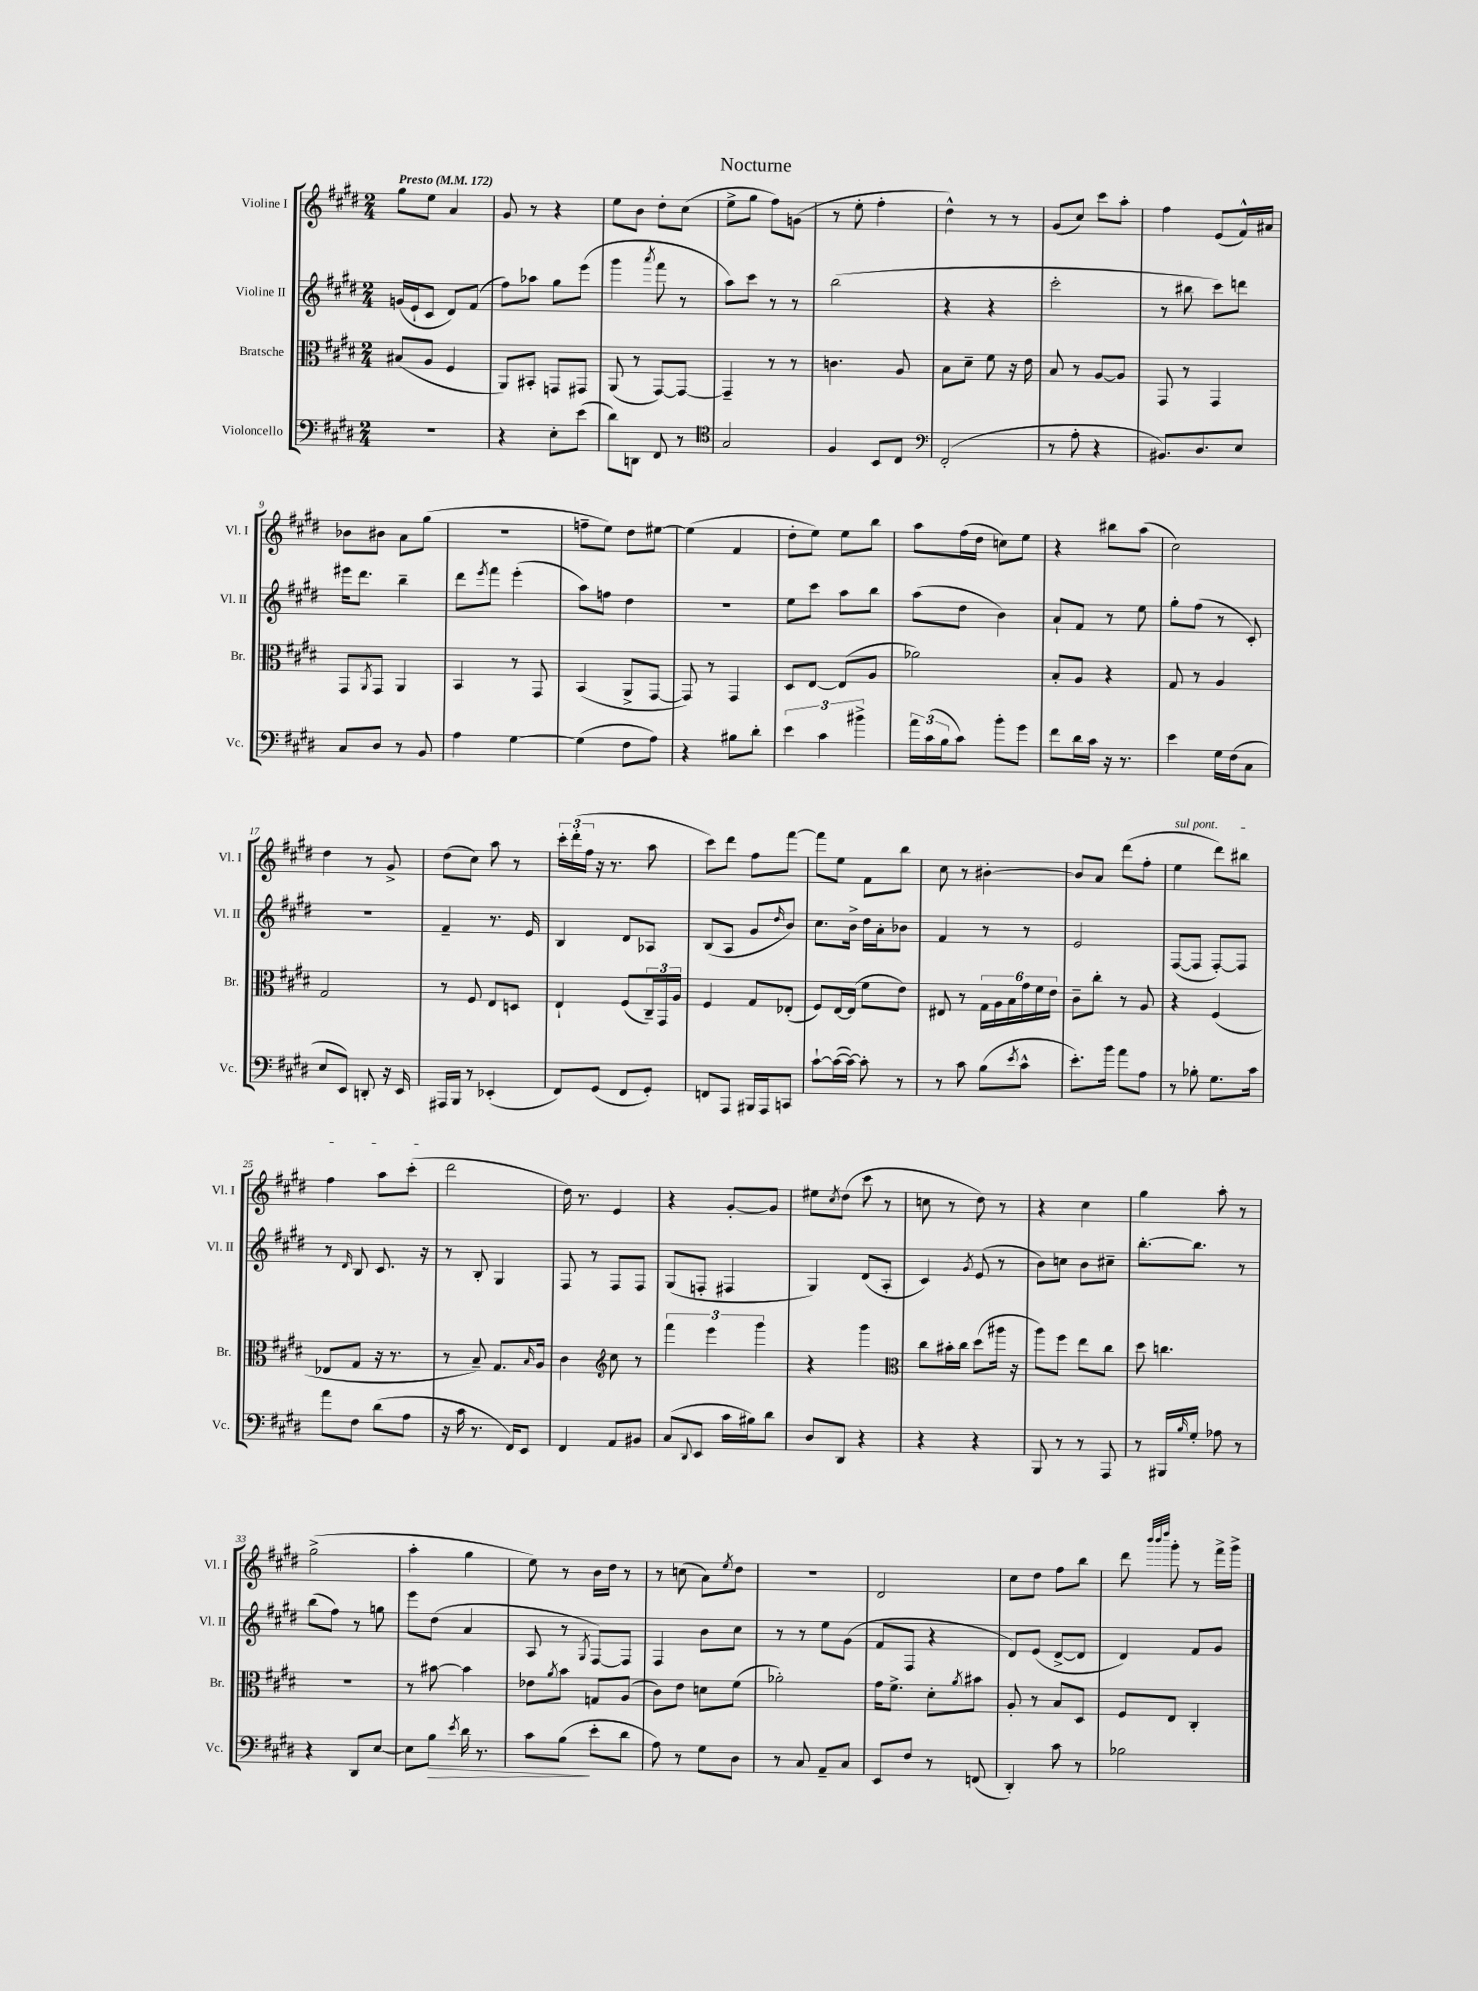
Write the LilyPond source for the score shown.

\header { title = "Nocturne" }
<<
\new StaffGroup <<
\new Staff = "s0" \with { instrumentName = "Violine I" shortInstrumentName = "Vl. I" } {
    \clef treble \key e \major \numericTimeSignature \time 2/4 \tempo "Presto" 4 = 172
    gis''8 e''8 a'4 |
    gis'8 r8 r4 |
    e''8 b'8 dis''8-. cis''8( |
    e''8-> gis''8 fis''8) g'8( |
    r8 e''8-. fis''4-. |
    dis''4-^) r8 r8 |
    gis'8( cis''8) cis'''8 a''8-. |
    fis''4 e'8( fis'16-^) ais'16 |
    bes'8 bis'8 a'8 gis''8( |
    R2 |
    f''8-- e''8) dis''8 eis''8~ |
    eis''4( fis'4 |
    dis''8-. e''8) e''8 b''8 |
    a''8 fis''16( dis''16 c''8) e''8 |
    r4 bis''8 a''8( |
    cis''2) |
    dis''4 r8 gis'8-> |
    dis''8( cis''8) a''8 r8 |
    \tuplet 3/2 { cis'''16-. dis'''16-.( fis''16 } r16 r8. a''8 |
    cis'''8) dis'''8 fis''8 fis'''8~ |
    fis'''8 e''8 fis'8 b''8 |
    cis''8 r8 bis'4~-. |
    bis'8 a'8 dis'''8( fis''8-. |
    \once \override TextSpanner.bound-details.left.text = \markup { \italic "sul pont." } e''4\startTextSpan dis'''8) bis''8 |
    fis''4 a''8 cis'''8-.\stopTextSpan( |
    dis'''2 |
    dis''16) r8. e'4 |
    r4 gis'8~-. gis'8 |
    eis''8 \acciaccatura { cis''8 } dis''8( cis'''8 r8 |
    c''8 r8 dis''8) r8 |
    r4 cis''4 |
    gis''4 a''8-. r8 |
    gis''2->( |
    a''4-. gis''4 |
    e''8) r8 b'16 dis''16 r8 |
    r8 c''8( a'8) \acciaccatura { e''8 } dis''8 |
    r2 |
    dis'2 |
    cis''8 dis''8 fis''8 b''8 |
    dis'''8 \grace { b'''32 b'''32 dis''''32 } gis'''8-. r8 fis'''16-> gis'''16-> \bar "|." |
}
\new Staff = "s1" \with { instrumentName = "Violine II" shortInstrumentName = "Vl. II" } {
    \clef treble \key e \major \numericTimeSignature \time 2/4
    g'16( e'16-! cis'8 dis'8) fis'8( |
    fis''8) aes''8 gis''8 e'''8( |
    gis'''4 \acciaccatura { a'''8 } fis'''8 r8 |
    a''8) cis'''8 r8 r8 |
    b''2( |
    r4 r4 |
    cis'''2-. |
    r8 bis''8 cis'''8) d'''8 |
    eis'''16 dis'''8. b''4-- |
    dis'''8 \acciaccatura { e'''8 } fis'''8 e'''4-.( |
    a''8) f''8 dis''4 |
    r2 |
    e''8 cis'''8 a''8 b''8 |
    a''8( dis''8 b'4) |
    a'8-! fis'8 r8 e''8 |
    gis''8-. fis''8( r8 cis'8-.) |
    R2 |
    fis'4-- r8. e'16 |
    b4 dis'8 aes8 |
    b8( a8 gis'8 \grace { dis''16 } b'8) |
    cis''8. b'16-> dis''16 a'16-. bes'8 |
    fis'4 r8 r8 |
    e'2 |
    fis8~( fis8 fis8~-.) fis8 |
    r8 \grace { dis'16 } b8 cis'8. r16 |
    r8 b8-. gis4 |
    fis8 r8 fis8 fis8 |
    gis8( f8-. fis4 |
    gis4) dis'8( a8-. |
    cis'4) \acciaccatura { gis'8 } e'8( r8 |
    b'8) c''8 b'8 cis''8-- |
    b''8.~-. b''8. r8 |
    b''8( fis''8) r8 g''8 |
    e'''8 dis''8( a'4 |
    a8 r8 \acciaccatura { gis8 } fis8~) fis8 |
    fis4 b'8 cis''8 |
    r8 r8 e''8 gis'8( |
    fis'8 fis8 r4 |
    dis'8) e'8( dis'8~-> dis'8 |
    dis'4) fis'8 gis'8 \bar "|." |
}
\new Staff = "s2" \with { instrumentName = "Bratsche" shortInstrumentName = "Br." } {
    \clef alto \key e \major \numericTimeSignature \time 2/4
    bis8( a8 fis4 |
    a,8) bis,8-. g,8 gis,8 |
    a,8( r8 gis,8~) gis,8~ |
    gis,4-- r8 r8 |
    c'4. a8 |
    b8 dis'8-- fis'8 r16 e'16 |
    b8 r8 a8~ a8 |
    gis,8 r8 gis,4 |
    gis,8 \acciaccatura { a,8 } gis,8 a,4 |
    b,4 r8 gis,8 |
    b,4( a,8-> gis,8~ |
    gis,8) r8 gis,4 |
    dis8 e8~ e8( a8 |
    aes'2) |
    b8-. a8 r4 |
    gis8 r8 a4 |
    gis2 |
    r8 fis8 e8 d8 |
    e4-! fis8( \tuplet 3/2 { cis16--) gis,16 a16 } |
    fis4 gis8 ees8-.( |
    fis8) e16~ e16( fis'8 e'8) |
    eis8 r8 \tuplet 6/4 { gis16 a16 b16 gis'16 fis'16 e'16 } |
    cis'8-- cis''8-. r8 a8 |
    r4 fis4( |
    ees8 gis8 r16 r8. |
    r8 b8--) gis8. \grace { b16 } a16 |
    cis'4 \clef treble cis''8 r8 |
    \tuplet 3/2 { fis'''4 e'''4 gis'''4 } |
    r4 gis'''4 |
    \clef alto cis''8 bis'16-. cis''16 dis''8( ais''16 r16 |
    a''8) fis''8 e''8 cis''8 |
    dis''8 c''4. |
    R2 |
    r8 bis'8~ bis'4 |
    ees'8 \acciaccatura { a'8 } b'8 g8 a8( |
    cis'8) e'8 d'8 fis'8( |
    aes'2-.) |
    gis'16 fis'8.-> dis'8-. \acciaccatura { a'8 } bis'8 |
    a8-. r8 b8 dis8 |
    fis8 e8 cis4-. \bar "|." |
}
\new Staff = "s3" \with { instrumentName = "Violoncello" shortInstrumentName = "Vc." } {
    \clef bass \key e \major \numericTimeSignature \time 2/4
    R2 |
    r4 e8-. e'8( |
    dis'8) d,8 fis,8 r8 |
    \clef tenor gis2 |
    fis4 b,8 cis8 |
    \clef bass fis,2-.( |
    r8 a8-. r4 |
    bis,8.) dis8. e8 |
    cis8 dis8 r8 b,8 |
    a4 gis4~ |
    gis4( fis8 a8) |
    r4 bis8 dis'8-. |
    \tuplet 3/2 { e'4 cis'4 bis'4-> } |
    \tuplet 3/2 { a'16 cis'16( b16 } cis'8) b'8-. gis'8 |
    fis'8 dis'16 cis'16 r16 r8. |
    e'4 gis16 fis16( cis8 |
    e8 e,8) d,8-. r16 e,16 |
    ais,,16 b,,16 r8 ees,4-.( |
    fis,8) gis,8( fis,8 gis,8-.) |
    f,8 a,,8 bis,,16 a,,16 c,8 |
    cis'8~-! cis'16~( cis'16~) cis'8-. r8 |
    r8 cis'8 b8( \acciaccatura { e'8 } cis'8-^ |
    e'8.-.) b'16 a'8 a8 |
    r8 bes8-. gis8. cis'16 |
    a'8 fis8 dis'8( a8 |
    r16 cis'16 r8. fis,16) e,8 |
    fis,4 a,8 bis,8 |
    cis8( \appoggiatura { dis,8 } e,8 cis'16 bis16) dis'8 |
    dis8 dis,8 r4 |
    r4 r4 |
    b,,8 r8 r8 a,,8 |
    r8 bis,,16 \grace { b16 } gis16-. aes8 r8 |
    r4 dis,8 e8~ |
    e8 b8\> \acciaccatura { e'8 } dis'16 r8. |
    cis'8 b8\!( e'8-. dis'8 |
    a8) r8 gis8 dis8 |
    r8 cis8 a,8-- cis8 |
    e,8 fis8 r8 f,8( |
    dis,4-.) cis'8 r8 |
    bes2 \bar "|." |
}
>>
>>
